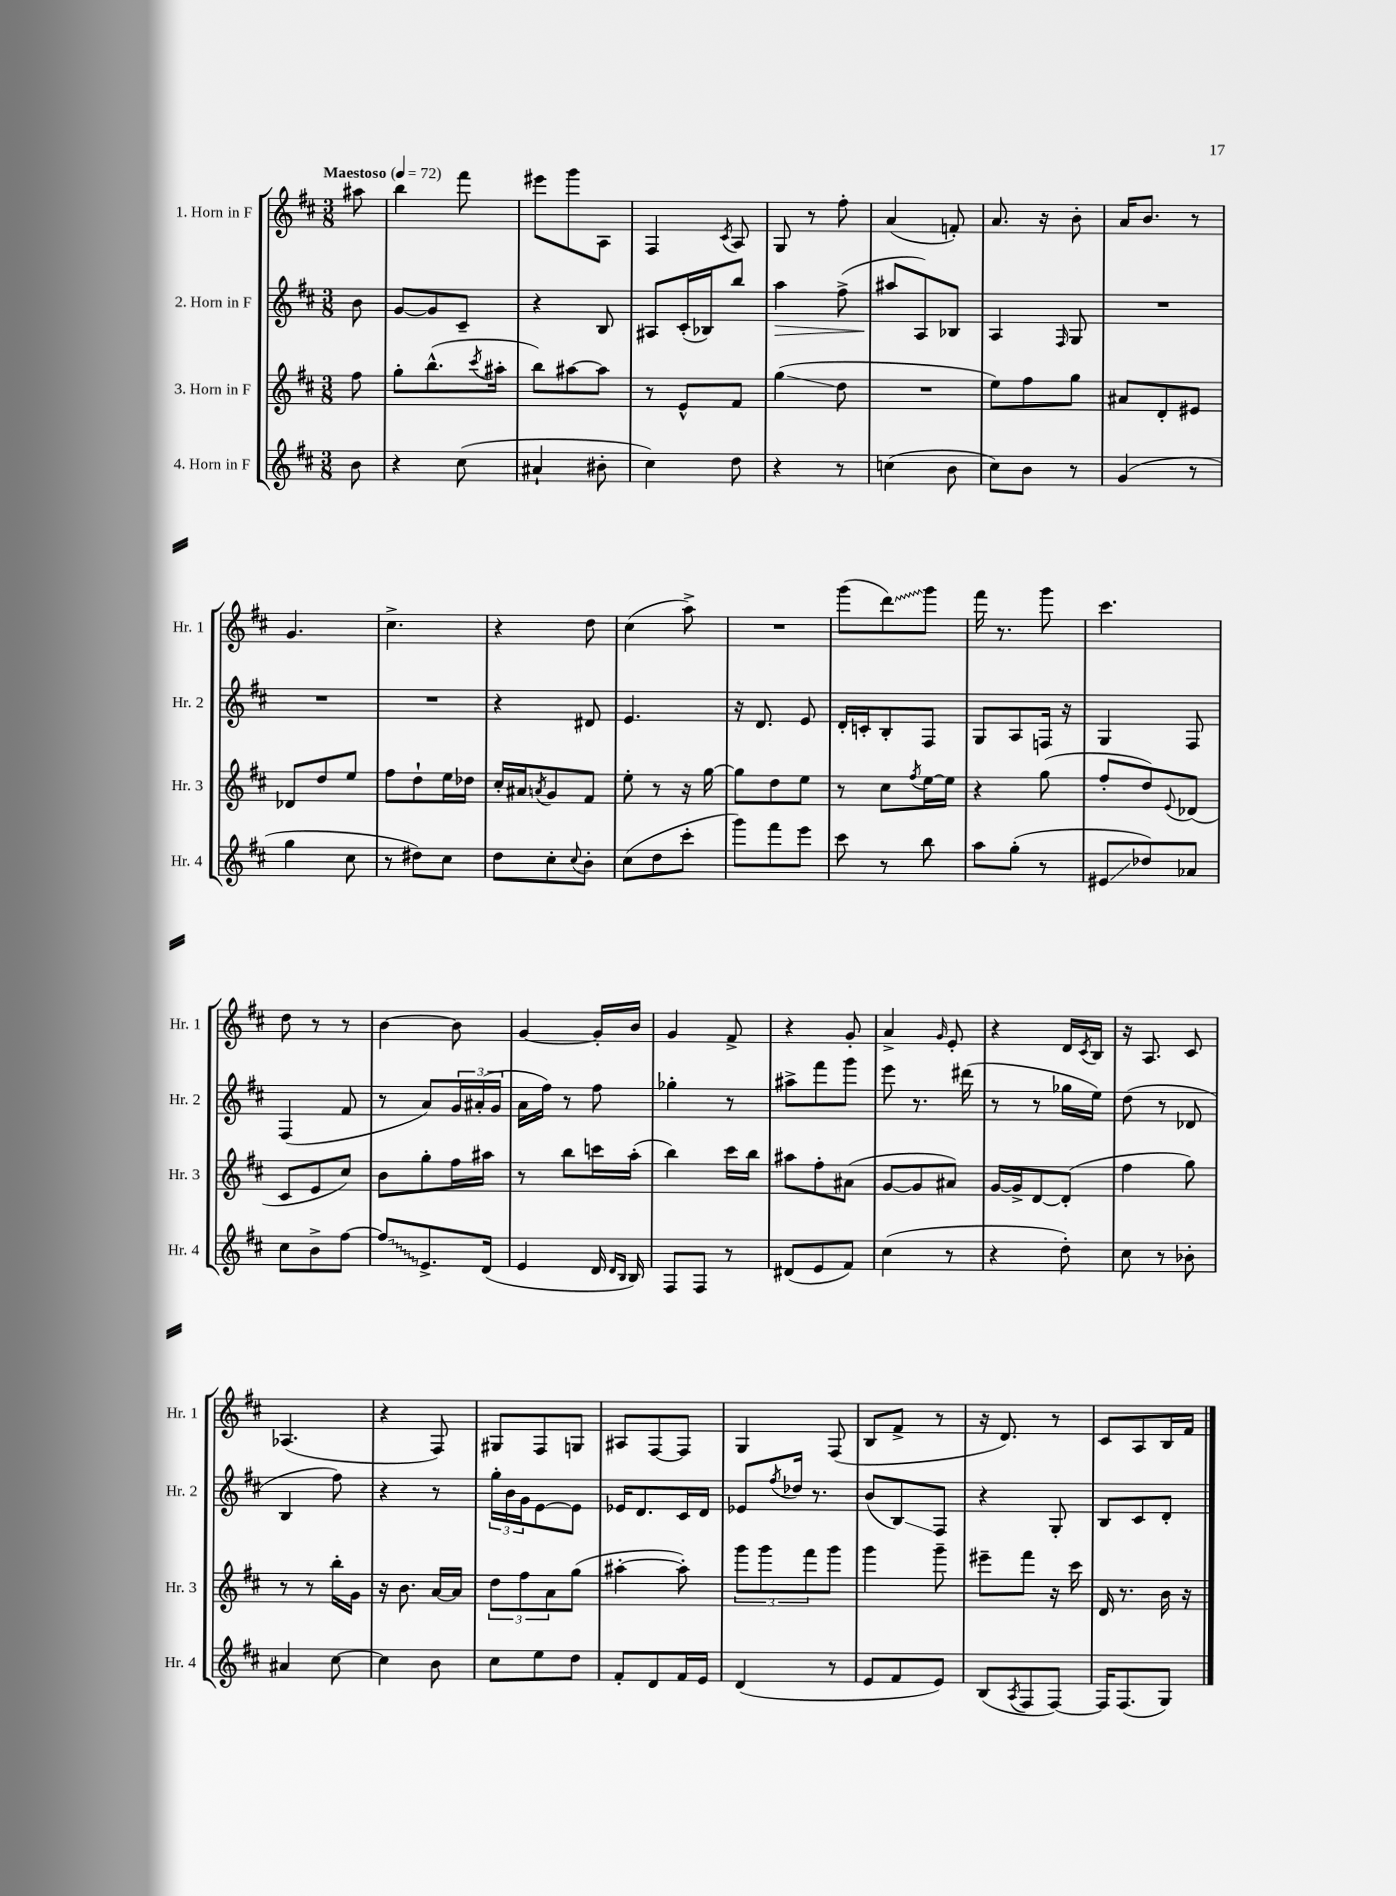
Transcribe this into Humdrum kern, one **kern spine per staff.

**kern	**kern	**kern	**kern
*staff4	*staff3	*staff2	*staff1
*clefG2	*clefG2	*clefG2	*clefG2
*k[f#c#]	*k[f#c#]	*k[f#c#]	*k[f#c#]
*M3/8	*M3/8	*M3/8	*M3/8
*MM72	*MM72	*MM72	*MM72
8b\	8ff#\	8b\	8aa#\
=	=	=	=
4r	8gg'\L	[8g/L	4bb\
.	(8.bb^^\	8g/]	.
(8cc#\	.	8c#~/J	8fff#\
.	8qccc#/	.	.
.	16aa#'\Jk	.	.
=	=	=	=
4a#`/	8bb\L)	4r	8eee#\L
.	[8aa#\	.	8ggg\
8b#'\	8aa#\]J	8B/	8A\J
=	=	=	=
4cc#\)	8r	8A#/L	4F#/
.	8e^^/L	(16c#'/L	.
.	.	16B-/J)	.
.	.	.	8qc#/
8dd\	8f#/J	8bb/J	8A/
=	=	=	=
4r	(4gg\	4aa\	8G/
.	.	.	8r
8r	8dd\	(8ff#^\	8ff#'\
=	=	=	=
(4cc\	4.r	8aa#/L	(4a/
.	.	8A/)	.
8b\	.	8B-/J	8f'/)
=	=	=	=
8cc#\L)	8ee\L)	4A/	8.a/
8b\J	8ff#\	.	.
.	.	.	16r
.	.	16qqF#/	.
8r	8gg\J	8G/	8b'\
=	=	=	=
(4g/	8a#/L	4.r	16a/LK
.	.	.	8.b/J
.	8d'/	.	.
8r	8e#/J	.	8r
=	=	=	=
4gg\	8d-/L	4.r	4.g/
.	8dd/	.	.
8cc#\	8ee/J	.	.
=	=	=	=
8r	8ff#\L	4.r	4.cc#^\
8dd#\L)	8dd`\	.	.
8cc#\J	16ee\L	.	.
.	16dd-\JJ	.	.
=	=	=	=
8dd\L	16cc#'/LL	4r	4r
.	16a#/J	.	.
.	8qa/	.	.
8cc#'\	8g/	.	.
8qqcc#/	.	.	.
8b'\J	8f#/J	8d#/	8dd\
=	=	=	=
(8cc#\L	8ee'\	4.e/	(4cc#\
8dd\	8r	.	.
8ccc#'\J	16r	.	8aa^\)
.	[16gg\	.	.
=	=	=	=
8ggg\L)	8gg\]L	16r	4.r
.	.	8.d/	.
8fff#\	8dd\	.	.
8eee\J	8ee\J	8e/	.
=	=	=	=
8ccc#\	8r	16d'/LL	(8ggg\L
.	.	16c'/J	.
8r	8cc#\L	8B'/	8ddd\)
.	8qff#/	.	.
8bb\	[16ee\L	8F#/J	8ggg\J
.	16ee\]JJ	.	.
=	=	=	=
8aa\L	4r	8G/L	16fff#\
.	.	.	8.r
(8gg'\J	.	8A/	.
8r	(8gg\	16F/Jk	8ggg\
.	.	16r	.
=	=	=	=
8e#/L	8ff#'/L	4G/	4.ccc#\
8dd-/)	8dd/)	.	.
.	8qqe/	.	.
8a-/J	(8d-/J	8F#/	.
=	=	=	=
8cc#\L	8c#/L	(4F#/	8dd\
8b^\	8e/	.	8r
[8ff#\J	8cc#/J)	8f#/	8r
=	=	=	=
8ff#/]L	8b\L	8r	[4b\
8.e^/	8gg'\	8a/L)	.
.	16ff#\L	24g/L	8b\]
.	.	(24a#'/	.
(16d/Jk	16aa#\JJ	.	.
.	.	24g/JJ	.
=	=	=	=
4e/	8r	16a\LL	[4g/
.	.	16ff#\JJ)	.
.	8bb\L	8r	.
16d/	16ccc\L	8ff#\	16g'/]LL
16qqd/LL	.	.	.
16qqB/JJ	.	.	.
16B/)	(16aa'\JJ	.	16b/JJ
=	=	=	=
8F#/L	4bb\)	4gg-'\	4g/
8F#/J	.	.	.
8r	16ccc#\LL	8r	8f#^/
.	16bb\JJ	.	.
=	=	=	=
(8d#/L	8aa#\L	8aa#^\L	4r
8e/	8ff#'\	8fff#\	.
8f#/J)	(8a#\J	8ggg\J	8g'/
=	=	=	=
(4cc#\	[8g/L	8eee\	4a^/
.	8g/]	8.r	.
.	.	.	16qqg/
8r	8a#/J)	.	8e'/
.	.	(16ddd#\	.
=	=	=	=
4r	[16g/LL	8r	4r
.	16g^/]J	.	.
.	[8d/	8r	.
8dd'\)	(8d'/]J	16gg-\LL	16d/LL
.	.	.	8qc#/
.	.	16ee\JJ)	16B/JJ
=	=	=	=
8cc#\	4ff#\	(8dd\	16r
.	.	.	8.A/
8r	.	8r	.
8b-'\	8gg\)	8d-/	8c#/
=	=	=	=
4a#/	8r	4B/	(4.A-/
.	8r	.	.
[8cc#\	16bb'\LL	8ff#\)	.
.	16g\JJ	.	.
=	=	=	=
4cc#\]	16r	4r	4r
.	8.b\	.	.
8b\	[16a/LL	8r	8F#/)
.	16a/]JJ	.	.
=	=	=	=
8cc#\L	12dd\L	24gg'\LL	8G#/L
.	.	24b\	.
.	12ff#\	24g\J	.
8ee\	.	[8e\	8F#/
.	12a\	.	.
8dd\J	(8gg\J	8e\]J	8G/J
=	=	=	=
8f#'/L	[4aa#'\	16e-/LK	8A#/L
.	.	8.d/	.
8d/	.	.	[8F#/
16f#/L	8aa#'\])	16c#/L	8F#/]J
16e/JJ	.	16d/JJ	.
=	=	=	=
(4d/	12ggg\L	8e-/L	4G/
.	12ggg\	.	.
.	.	8qff#/	.
.	.	16dd-/Jk	.
.	12fff#\	.	.
.	.	8.r	.
8r	8ggg\J	.	(8F#/
=	=	=	=
8e/L	4ggg\	(8b/L	8B/L
8f#/	.	8B/)	8f#^/J
8e/J)	8ggg~\	8F#/J	8r
=	=	=	=
(8B/L	8eee#~\L	4r	16r
.	.	.	8.d/)
8qA/	.	.	.
8F#/	8fff#\J	.	.
[8F#/J)	16r	8G'/	8r
.	16ccc#\	.	.
=	=	=	=
16F#/]LK	16d/	8B/L	8c#/L
(8.F#/	8.r	.	.
.	.	8c#/	8A/
8G/J)	16b\	8d'/J	16B/L
.	16r	.	16f#/JJ
==	==	==	==
*-	*-	*-	*-
